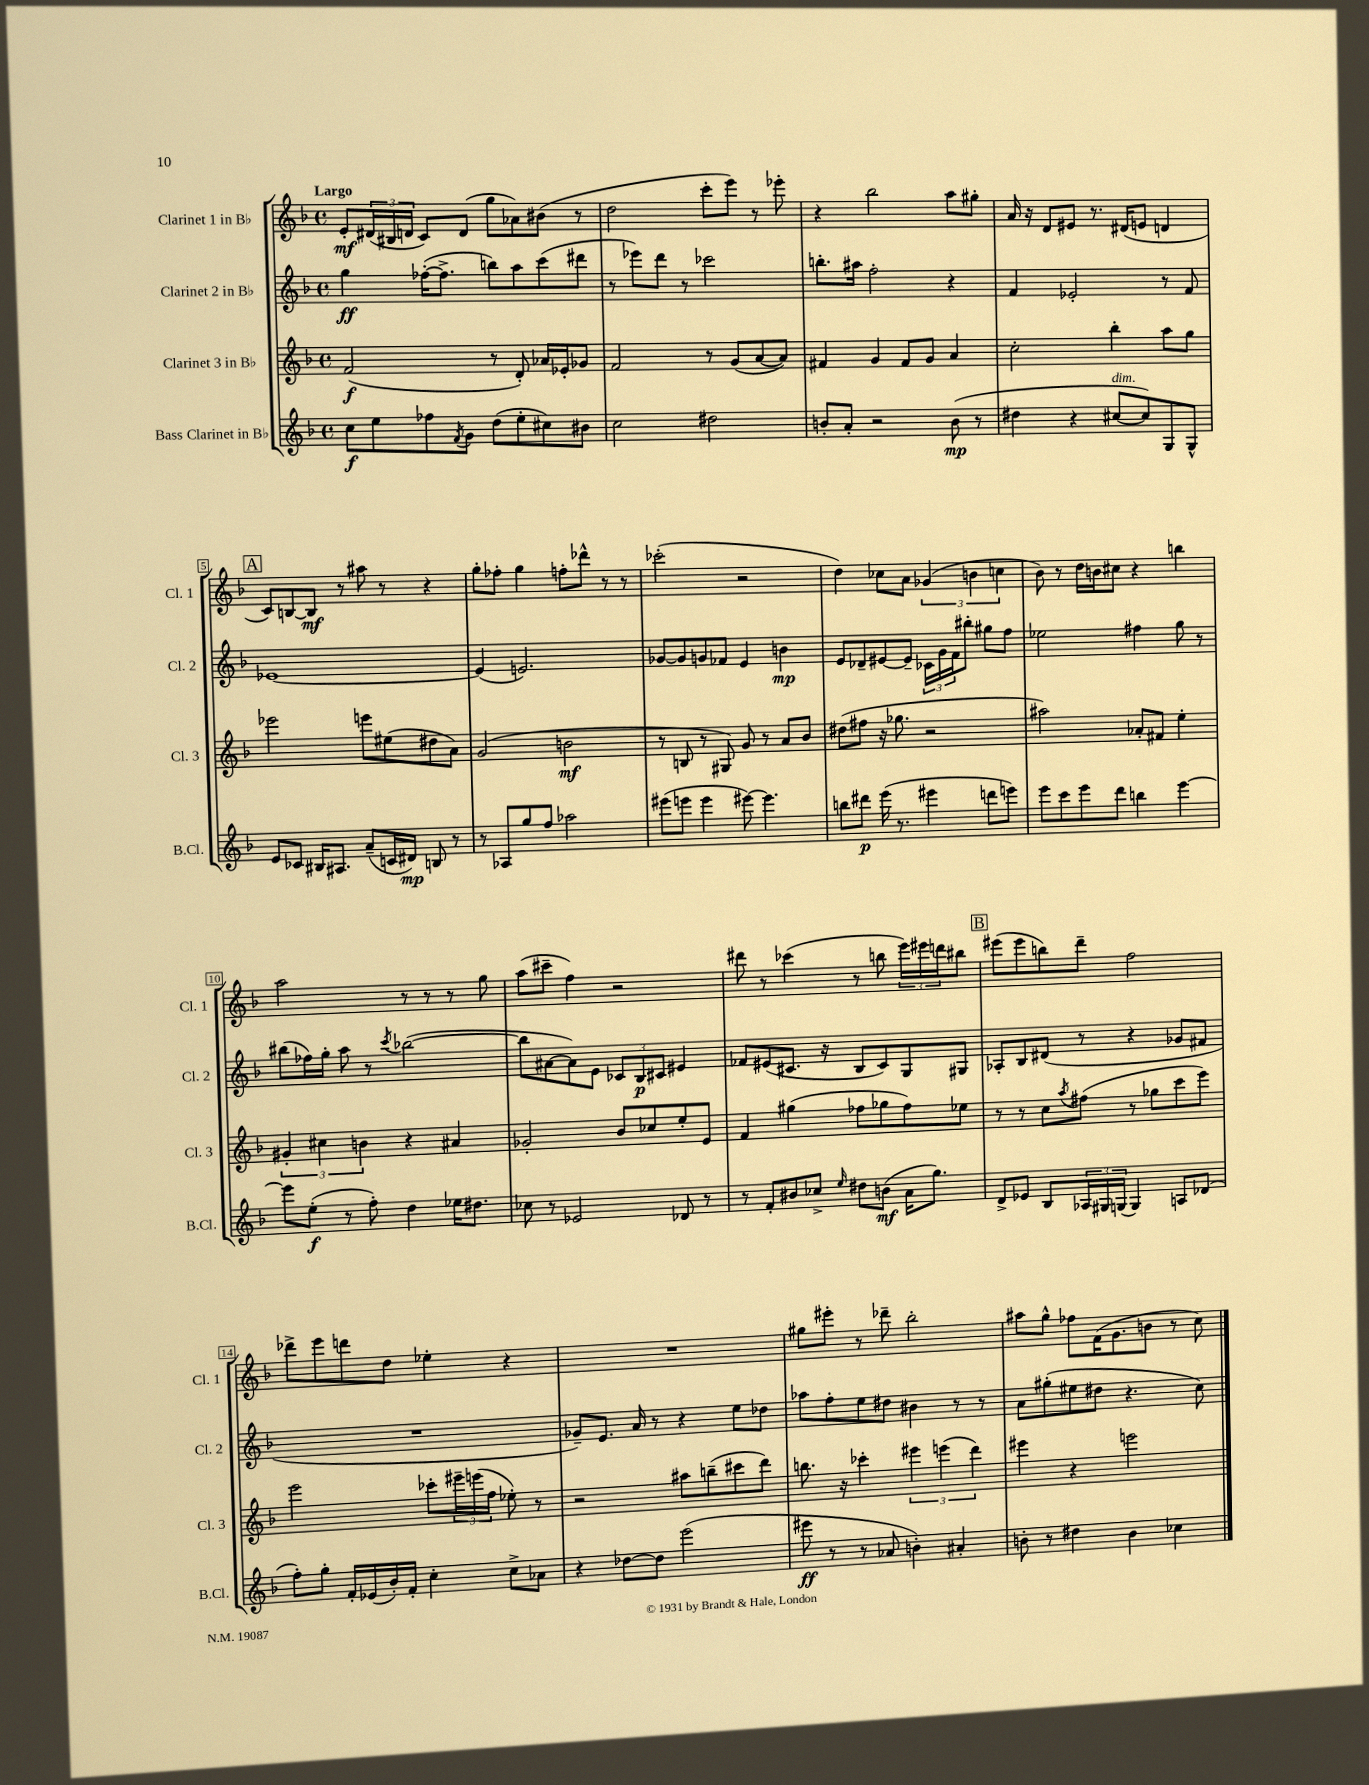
<<
\new StaffGroup <<
\new Staff = "s0" \with { instrumentName = "Clarinet 1 in Bb" shortInstrumentName = "Cl. 1" } {
    \clef treble \key f \major \defaultTimeSignature \time 4/4 \tempo "Largo"
    e'8-.\mf \tuplet 3/2 { dis'16( bis16 d'16 } c'8) d'8( g''8 aes'8) bis'8( r8 |
    d''2 c'''8-. e'''8) r8 ees'''8-. |
    r4 bes''2 a''8 gis''8-. |
    a'16 r16 d'8 eis'8 r8. dis'16( e'8 d'4 |
    \mark \markup { \box "A" } c'8) b8~ b8\mf r8 ais''8 r8 r4 |
    g''8-. fes''8-. g''4 f''8-. des'''8-^ r8 r8 |
    ces'''2-.( r2 |
    d''4) ces''8 a'8 \tuplet 3/2 { ges'4( b'4 c''4 } |
    bes'8) r8 d''16 b'16 cis''8 r4 b''4 |
    a''2 r8 r8 r8 g''8 |
    a''8( cis'''8-- f''4) r2 |
    dis'''8 r8 ces'''4( r8 b''8 \tuplet 3/2 { e'''16) eis'''16 d'''16 } bis''8 |
    \mark \markup { \box "B" } eis'''8( eis'''8 b''8) d'''8-- f''2 |
    des'''8-> e'''8 d'''8 d''8 ees''4-. r4 |
    R1 |
    gis''8 eis'''8-. r8 des'''8-- bes''2-. |
    ais''8 g''8-^ fes''8 f'16( g'8. b'8 r8 c''8) \bar "|." |
}
\new Staff = "s1" \with { instrumentName = "Clarinet 2 in Bb" shortInstrumentName = "Cl. 2" } {
    \clef treble \key f \major \defaultTimeSignature \time 4/4
    g''4\ff fes''16~-.( fes''8.-> b''8) a''8 c'''8( dis'''8 |
    r8 ees'''8) d'''8 r8 ces'''2 |
    b''8.-. ais''16 f''2-. r4 |
    f'4 ees'2-. r8 f'8 |
    \mark \markup { \box "A" } ees'1~ |
    ees'4( e'2.) |
    ges'8~ ges'8 g'8 fes'8 e'4 b'4\mp |
    e'8 des'8-- eis'8~ eis'8-- \tuplet 3/2 { ces'16 g'16 f'16 } bis''8-. gis''8 f''8 |
    ees''2 fis''4 g''8 r8 |
    bis''8( fes''16) g''16-. a''8 r8 \acciaccatura { c'''8 } bes''2~( |
    bes''8 ais'8~ ais'8) e'8 \tuplet 3/2 { ces'8 bes8\p cis'8 } eis'4 |
    fes'8 eis'8( cis'8. r16 bes8 cis'8) g8 gis8 |
    \mark \markup { \box "B" } aes8-. bes8 dis'8( r8 r4 ges'8 fis'8 |
    R1 |
    ges'8--) e'8. a'16 r8 r4 e''8 des''8 |
    aes''8 f''8-. e''8 dis''8 bis'4 r8 r8 |
    a'8 gis''8-.( eis''8 dis''8 r4. c''8) \bar "|." |
}
\new Staff = "s2" \with { instrumentName = "Clarinet 3 in Bb" shortInstrumentName = "Cl. 3" } {
    \clef treble \key f \major \defaultTimeSignature \time 4/4
    f'2\f( r8 d'8-.) aes'16 ees'16-. ges'8 |
    f'2 r8 g'8( a'8~ a'8) |
    fis'4 g'4 fis'8 g'8 a'4 |
    c''2-. bes''4-. a''8 g''8 |
    \mark \markup { \box "A" } ees'''2 e'''8 eis''8( dis''8 a'8) |
    g'2( b'2\mf |
    r8 b8 r8 gis8) g'8 r8 a'8 bes'8 |
    dis''8( fis''8 r16 ges''8. r2 |
    ais''2) aes'8-. fis'8 e''4-. |
    \tuplet 3/2 { gis'4-. cis''4 b'4 } r4 ais'4 |
    ges'2-. bes'8 ces''8 e''8-. e'8 |
    f'4 gis''4( fes''8 ges''8 fes''8) ees''8 |
    \mark \markup { \box "B" } r8 r8 c''8 \acciaccatura { a''8 } fis''8( r8 ges''8 c'''8 e'''8) |
    e'''2 ces'''8-. \tuplet 3/2 { eis'''16-- e'''16( f''16 } ees''8-.) r8 |
    r2 ais''8 b''8--( cis'''8 d'''8) |
    b''8. r16 ces'''4-. \tuplet 3/2 { eis'''4 e'''4( d'''4) } |
    eis'''4 r4 e'''2 \bar "|." |
}
\new Staff = "s3" \with { instrumentName = "Bass Clarinet in Bb" shortInstrumentName = "B.Cl." } {
    \clef treble \key f \major \defaultTimeSignature \time 4/4
    c''8\f e''8 fes''8 \acciaccatura { f'8 } g'8 d''8( e''8-. cis''8) bis'8 |
    c''2 dis''2 |
    b'8-. a'8-. r2 b'8\mp( r8 |
    dis''4 r4 cis''8~^\markup { \italic "dim." } cis''8) g8 g8-^ |
    \mark \markup { \box "A" } e'8 ces'8 bis16 ais8. a'8--( c'16 dis'16\mp) b8 r8 |
    r8 aes8 g''8 f''8 aes''2 |
    eis'''8( e'''8 e'''4 eis'''8~) eis'''4. |
    b''8 dis'''8\p e'''16( r8. eis'''4 d'''8 e'''8) |
    e'''8 c'''8 e'''8 d'''8 b''4 e'''4~ |
    e'''8 e''8-.\f( r8 f''8-.) d''4 ees''16 dis''8. |
    ces''8 r8 ees'2 des'8 r8 |
    r8 f'8-. bis'8 ces''8-> \grace { e''16 } dis''8 b'8\mf( a'16 g''8.) |
    \mark \markup { \box "B" } d'8-> ees'8 bes8 \tuplet 3/2 { aes16 gis16 g16( } g4) a8 des'8( |
    f''8-.) g''8-. f'16-. ees'16( bes'16-.) f'16-. c''4-. c''8-> aes'8 |
    r4 des''8~ des''8 e'''2( |
    eis'''8\ff r8 r8 aes'8 b'4-.) ais'4-. |
    b'8-. r8 dis''4 b'4 ces''4 \bar "|." |
}
>>
>>
\layout { \context { \Score \override BarNumber.stencil = #(make-stencil-boxer 0.1 0.3 ly:text-interface::print) } }
